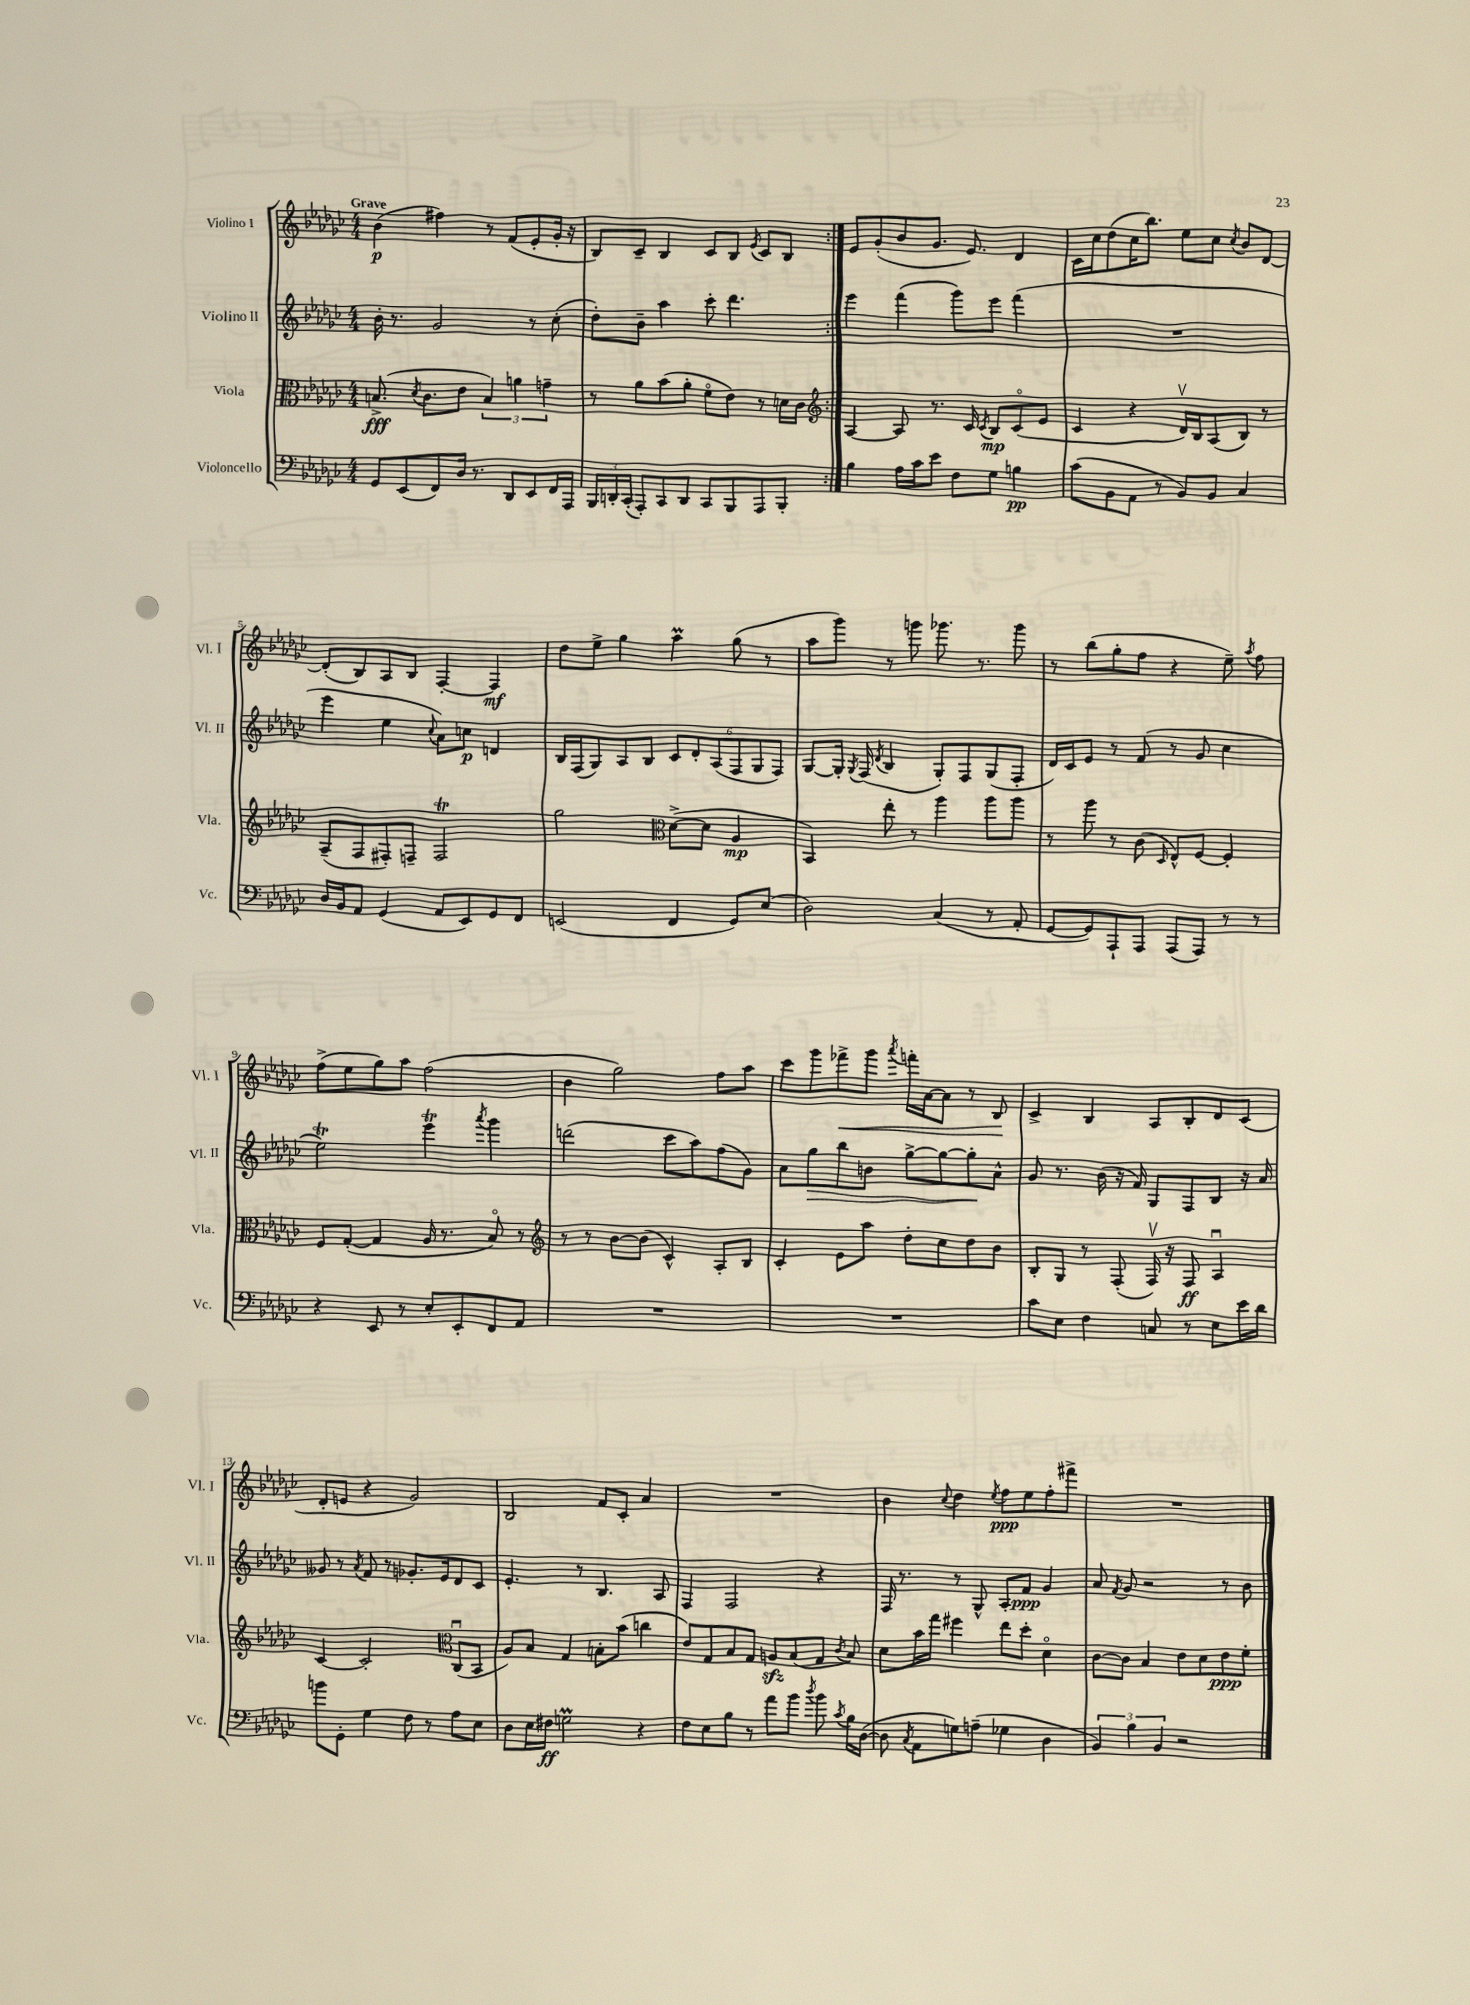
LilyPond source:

<<
\new StaffGroup <<
\new Staff = "s0" \with { instrumentName = "Violino I" shortInstrumentName = "Vl. I" } {
    \clef treble \key ges \major \numericTimeSignature \time 4/4 \tempo "Grave"
    \autoBeamOff \repeat volta 2 { bes'4\p( fis''4) r8 f'8[( ees'8-. ges'16]-. r16 |
    bes8[) ces'8]-- bes4 ces'8[ bes8] \acciaccatura { ees'8 } ces'8[ bes8] | }
    ees'8[ ges'8-.( bes'8 ges'8.] ees'8.) des'4 |
    ces'16[ ces''16 des''8( ces''16 bes''8.]) ees''8[ ces''8] \acciaccatura { ces''8 } bes'8[ des'8]~ |
    des'8[-.( bes8) aes8 bes8] f4~-. f4\mf |
    des''8[ ees''8]-> ges''4 aes''4\prall ges''8( r8 |
    aes''8[ ges'''8]) r8 g'''8 ges'''8. r8. ges'''8 |
    r8 bes''8[( ges''8-. f''8] r4 ees''8--) \acciaccatura { aes''8 } f''8 |
    f''8[->( ees''8 ges''8) aes''8] f''2( |
    bes'4 ges''2) f''8[ aes''8] |
    ces'''8[ ges'''8 fes'''8->\< ges'''8] \acciaccatura { aes'''8 } f'''16[-. aes'16~ aes'8] r8 bes8\! |
    ces'4-> bes4 aes8[ bes8-. des'8 ces'8]( |
    des'8[-. e'8] r4 ges'2) |
    bes2 f'8[ ces'8]-. aes'4 |
    R1 |
    bes'4 \appoggiatura { ces''8 } des''4 \acciaccatura { ees''8 } f''8[\ppp ees''8 f''8-. fis'''8]-> |
    R1 \bar "|." |
}
\new Staff = "s1" \with { instrumentName = "Violino II" shortInstrumentName = "Vl. II" } {
    \clef treble \key ges \major \numericTimeSignature \time 4/4
    \autoBeamOff \repeat volta 2 { bes'16-. r8. ges'2 r8 ces''8-.( |
    des''8[-.) bes'8]-- aes''4 ces'''8-. des'''4. | }
    ees'''4 f'''4( ges'''8[) ees'''8] f'''4( |
    R1 |
    ees'''4 ees''4 \appoggiatura { ces''8 } aes'8[) c''8]\p d'4 |
    bes16[ f16( ges8) aes8 bes8] \tuplet 6/4 { ces'8[ des'8-. aes8( f8 ges8 f8]) } |
    ges8[~ ges16]-. \acciaccatura { ges8 } f16( \acciaccatura { des'8 } bes4 ges8[-.) f8 ges8( f8]-. |
    des'16[) ces'16 ees'8] r8 f'8( r8 ges'8 ces''4 |
    ees''2\trill) ees'''4\trill \acciaccatura { aes'''8 } ges'''4 |
    d'''2( ces'''8[ aes''8) f''8( ges'8]) |
    aes'8[ ges''8\> bes''8 b'8] ges''8[~-> ges''8~ ges''8-.\! aes'8]-^ |
    ges'8 r8. bes'16( r16 f'16) ges8[ f8 bes8] r16 aes'16 |
    geses'8 r8 \acciaccatura { aes'8 } f'8 r8 ges'8.[-. ees'16 des'8 ces'8] |
    ees'4.-. r8 bes4. aes8 |
    f4 f2 r4 |
    f16 r8. r8 ges8-^ aes8[-. f'8]\ppp ges'4 |
    aes'8 \acciaccatura { f'8 } ges'8 r2 r8 bes'8 \bar "|." |
}
\new Staff = "s2" \with { instrumentName = "Viola" shortInstrumentName = "Vla." } {
    \clef alto \key ges \major \numericTimeSignature \time 4/4
    \autoBeamOff \repeat volta 2 { b8.->\fff( \acciaccatura { des'8 } ces'8.[ ees'8] \tuplet 3/2 { b4) a'4 g'4-- } |
    r8 aes'8[ bes'8( aes'8]-. f'8[\flageolet ees'8]) r8 d'16[ ces'16] | }
    \clef treble aes4~ aes8 r8. ces'16 \acciaccatura { ces'8 } bes8[\mp ces'8\flageolet( ees'8] |
    ces'4 r4 des'16[\upbow) bes16 aes8( bes8]) r8 |
    aes8[--( f8 fis8-.) f8]-- f2\trill |
    ges''2 \clef alto des'8[~->( des'8] aes4\mp |
    bes,4) ees''8-. r8 aes''4 aes''8[ aes''8] |
    r8 aes''8 r8 ces'8( \grace { des16 } ees8[-^) f8]~ f4-. |
    f8[ ges8]~-.( ges4 aes16 r8. bes8\flageolet) r8 |
    \clef treble r8 r8 bes'8[~ bes'8]( ces'4-^) aes8[-. bes8] |
    ces'4-. ees'8[ aes''8] des''8[-. ces''8 des''8 bes'8] |
    bes8[-. ges8] r8 f8-.( f16\upbow) r16 f8\ff aes4\downbow |
    ces'4~ ces'2-. \clef alto ces8[\downbow( bes,8] |
    aes8[) bes8] ges4 b8[-. bes'8]( c''4 |
    ees'8[) ges8 bes8 ges8] a8[\sfz bes8( ges8] \acciaccatura { ces'8 } bes8) |
    des'8[ bes'16 ges''16] fis''4 ees''8[ des''8]-. des'4\flageolet |
    ces'8[~ ces'8] bes4 ees'8[ des'8 ees'8\ppp f'8]-. \bar "|." |
}
\new Staff = "s3" \with { instrumentName = "Violoncello" shortInstrumentName = "Vc." } {
    \clef bass \key ges \major \numericTimeSignature \time 4/4
    \autoBeamOff \repeat volta 2 { ges,8[ ees,8( f,8) des16] r8. des,8[ ees,8 f,16 aes,,16] |
    \tuplet 3/2 { bes,,16[ d,16-. ces,16]-.( } aes,,8[-.) ces,8 d,8] ces,8[ bes,,8 aes,,8 bes,,8]-. | }
    bes4 aes16[ ces'16 ees'8] f8[ ges8] b4\pp |
    ces'8[( bes,8 aes,8] r8 bes,8[) bes,8] ces4 |
    des16[ bes,16 aes,8] ges,4( aes,8[ ees,8) ges,8 f,8] |
    e,2( f,4 ges,8[) ees8]( |
    des2) ces4( r8 aes,8-. |
    ges,8[~ ges,8) aes,,8-! aes,,8] aes,,8[( aes,,8]) r8 r8 |
    r4 ees,8 r8 ees8[-. ees,8-. f,8 aes,8] |
    R1 |
    R1 |
    ces'8[ ees8] f4 c8 r8 ees8[ ees'16 des'16] |
    b'8[ ges,8]-. ges4 f8 r8 aes8[ ees8] |
    des8[ ees16 fis16]\ff g2\prall r4 |
    f8[ ees8 bes8] r8 aes'8[ bes'8] \acciaccatura { des''8 } bes'8 \acciaccatura { ces'8 } bes16[ des16]~( |
    des8 \acciaccatura { ces8 } aes,8[ g8) a8]--( ges4 des4 |
    \tuplet 3/2 { bes,4) bes4 bes,4 } r2 \bar "|." |
}
>>
>>
